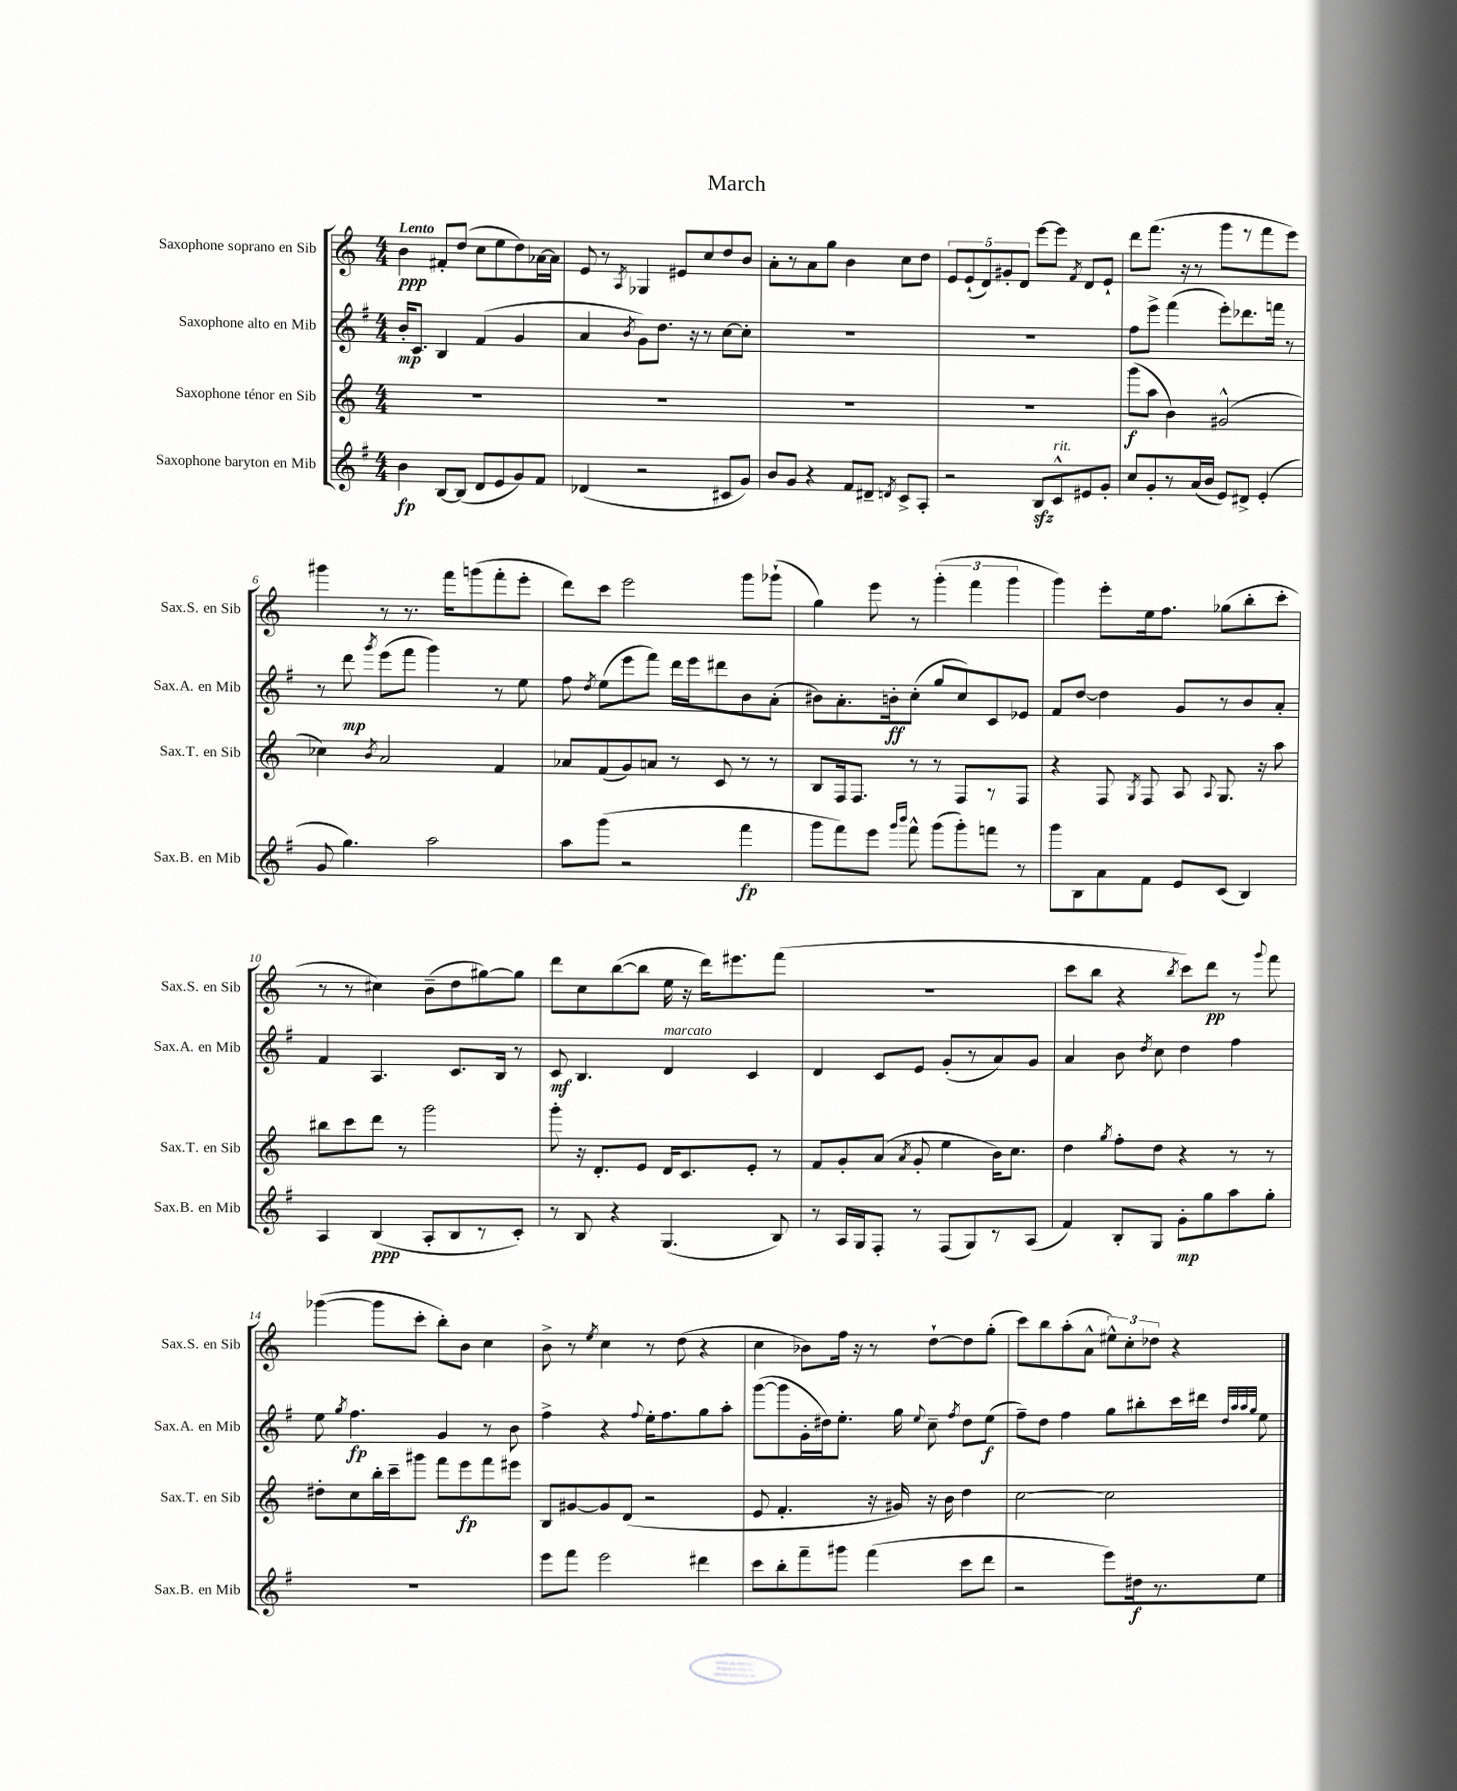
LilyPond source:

\header { title = "March" }
<<
\new StaffGroup <<
\new Staff = "s0" \with { instrumentName = "Saxophone soprano en Sib" shortInstrumentName = "Sax.S. en Sib" } {
    \clef treble \key c \major \numericTimeSignature \time 4/4 \tempo "Lento"
    \autoBeamOff b'4\ppp fis'8[-. d''8]( c''8[ e''8 d''8) aes'16~ aes'16] |
    e'8 r8 \acciaccatura { a8 } ges4 eis'8[ c''8 d''8 b'8] |
    a'8[-. r8 a'8 g''8] b'4 c''8[ d''8] |
    \tuplet 5/4 { e'8[ e'8-!( d'8) gis'8-. d'8] } e'''8[~ e'''8] \acciaccatura { f'8 } d'8[ e'8]-! |
    d'''8[ f'''8.]( r16 r8 g'''8[ r8 f'''8 e'''8]) |
    gis'''4 r8 r8. f'''16[ g'''8( f'''8-. e'''8]-. |
    d'''8[) c'''8] e'''2 g'''8[ ges'''8]-!( |
    g''4) e'''8 r8 \tuplet 3/2 { g'''4-.( f'''4 g'''4 } |
    g'''4) e'''8[-. e''16 f''8.] ges''8[( b''8-. c'''8]-. |
    r8 r8 cis''4) b'8[--( d''8 gis''8~) gis''8] |
    d'''8[ c''8 b''8~( b''8] e''16 r16 d'''16[) eis'''8. f'''8]( |
    R1 |
    c'''8[ b''8] r4 \acciaccatura { b''8 } c'''8[) d'''8]\pp r8 \appoggiatura { g'''8 } f'''8 |
    ges'''4~( ges'''8[ c'''8]-. b''8[-.) b'8] c''4 |
    b'8-> r8 \acciaccatura { e''8 } c''4 r8 d''8( r4 |
    c''4 bes'8[) f''16] r16 r8 d''8[~-! d''8 g''8]-.( |
    c'''8[) b''8 a''8-.( a'8]-^ \tuplet 3/2 { eis''8[-^) c''8-. des''8] } r4 \bar "|." |
}
\new Staff = "s1" \with { instrumentName = "Saxophone alto en Mib" shortInstrumentName = "Sax.A. en Mib" } {
    \clef treble \key g \major \numericTimeSignature \time 4/4
    \autoBeamOff b'16[-.\mp c'8.] b4 fis'4( g'4 |
    a'4 \acciaccatura { b'8 } g'8[) d''8.] r16 r8 c''8[~ c''8]-. |
    R1 |
    R1 |
    fis''8[ e'''8]-> fis'''4( e'''8[-.) des'''8. f'''16] r8 |
    r8 d'''8\mp \acciaccatura { g'''8 } e'''8[( fis'''8] g'''4) r8 e''8 |
    fis''8 \acciaccatura { d''8 } e''8[( e'''8 fis'''8]) d'''16[ e'''16 dis'''8 b'8 a'8]-.( |
    bis'8[) a'8.-. b'16-.\ff c''8]-.( g''8[ c''8) c'8 ees'8] |
    fis'8[ d''8]~ d''4 g'8[ r8 b'8 a'8]-. |
    fis'4 a4. c'8.[ b16] r8 |
    c'8\mf b4. d'4^\markup { \italic "marcato" } c'4 |
    d'4 c'8[ e'8] g'8[-.( r8 a'8) g'8] |
    a'4 b'8 \acciaccatura { d''8 } c''8 d''4 fis''4 |
    e''8 \acciaccatura { g''8 } fis''4.\fp g'4 r8 b'8 |
    fis''4-> r4 \appoggiatura { fis''8 } e''16[-. fis''8. g''8 a''8]-. |
    g'''8[~( g'''8 g'16-. dis''16) e''8.]-. g''16 \appoggiatura { e''8 } c''8-- \acciaccatura { fis''8 } dis''8[ e''8]\f( |
    fis''8[--) d''8] fis''4 g''8[ bis''8-. c'''16 dis'''16] \grace { d''32[ a''32 a''32 g''32] } e''8 \bar "|." |
}
\new Staff = "s2" \with { instrumentName = "Saxophone ténor en Sib" shortInstrumentName = "Sax.T. en Sib" } {
    \clef treble \key c \major \numericTimeSignature \time 4/4
    \autoBeamOff R1 |
    R1 |
    R1 |
    R1 |
    g'''8[\f( a''8] b'4) gis'2-^( |
    ces''4) \acciaccatura { b'8 } a'2 f'4 |
    aes'8[ f'8( g'8) a'8] r8 c'8 r8 r8 |
    b8[ f16 f8.] r8 r8 f8[ r8 f8] |
    r4 f8 \acciaccatura { g8 } f8 a8 \appoggiatura { a8 } g8. r16 a''8 |
    bis''8[ c'''8 d'''8] r8 g'''2 |
    g'''8-. r16 d'8.[-. e'8] d'16[ c'8. e'8]-. r8 |
    f'8[ g'8-. a'8]( \acciaccatura { a'8 } g'8-. e''4 b'16[) c''8.] |
    d''4 \acciaccatura { g''8 } f''8[-. d''8] r4 r8 r8 |
    dis''8[-. c''8 b''16-. c'''16-- gis'''8] f'''8[ e'''8\fp f'''8 eis'''8] |
    b8[ gis'8~ gis'8 d'8]( r2 |
    e'8 f'4.-. r16 gis'16) r16 b'16 d''4 |
    c''2~ c''2 \bar "|." |
}
\new Staff = "s3" \with { instrumentName = "Saxophone baryton en Mib" shortInstrumentName = "Sax.B. en Mib" } {
    \clef treble \key g \major \numericTimeSignature \time 4/4
    \autoBeamOff b'4\fp b8[~ b8]( d'8[ e'8 g'8) fis'8] |
    des'4( r2 cis'8[ g'8]) |
    b'8[ g'8] r4 fis'8[ dis'8]-- \acciaccatura { d'8 } c'8[-> a8]-. |
    r2 b8[\sfz c'8-^^\markup { \italic "rit." } eis'8 g'8]-. |
    c''8[ g'8-. r8 a'16( b'16] e'8[) dis'8]-> e'4-.( |
    g'8 g''4.) a''2 |
    a''8[ g'''8]( r2 fis'''4\fp |
    g'''8[ fis'''8) e'''8] \grace { g'''16[ b'''16] } fis'''8-^ g'''8[( g'''8-.) f'''8] r8 |
    g'''8[ b8 a'8 fis'8] e'8[ c'8]( b4) |
    a4 b4\ppp( a8[-. b8 r8 c'8]-.) |
    r8 b8 r4 g4.( b8) |
    r8 a16[ g16 fis8]-. r8 fis8[( g8) r8 a8]( |
    fis'4) b8[-. g8] g'8[-.\mp g''8 a''8 g''8]-. |
    R1 |
    e'''8[ fis'''8] e'''2 dis'''4 |
    c'''8[ b''8-. fis'''8-- gis'''8] fis'''4( c'''8[ d'''8] |
    r2 e'''8[) dis''16\f r8. e''8] \bar "|." |
}
>>
>>
